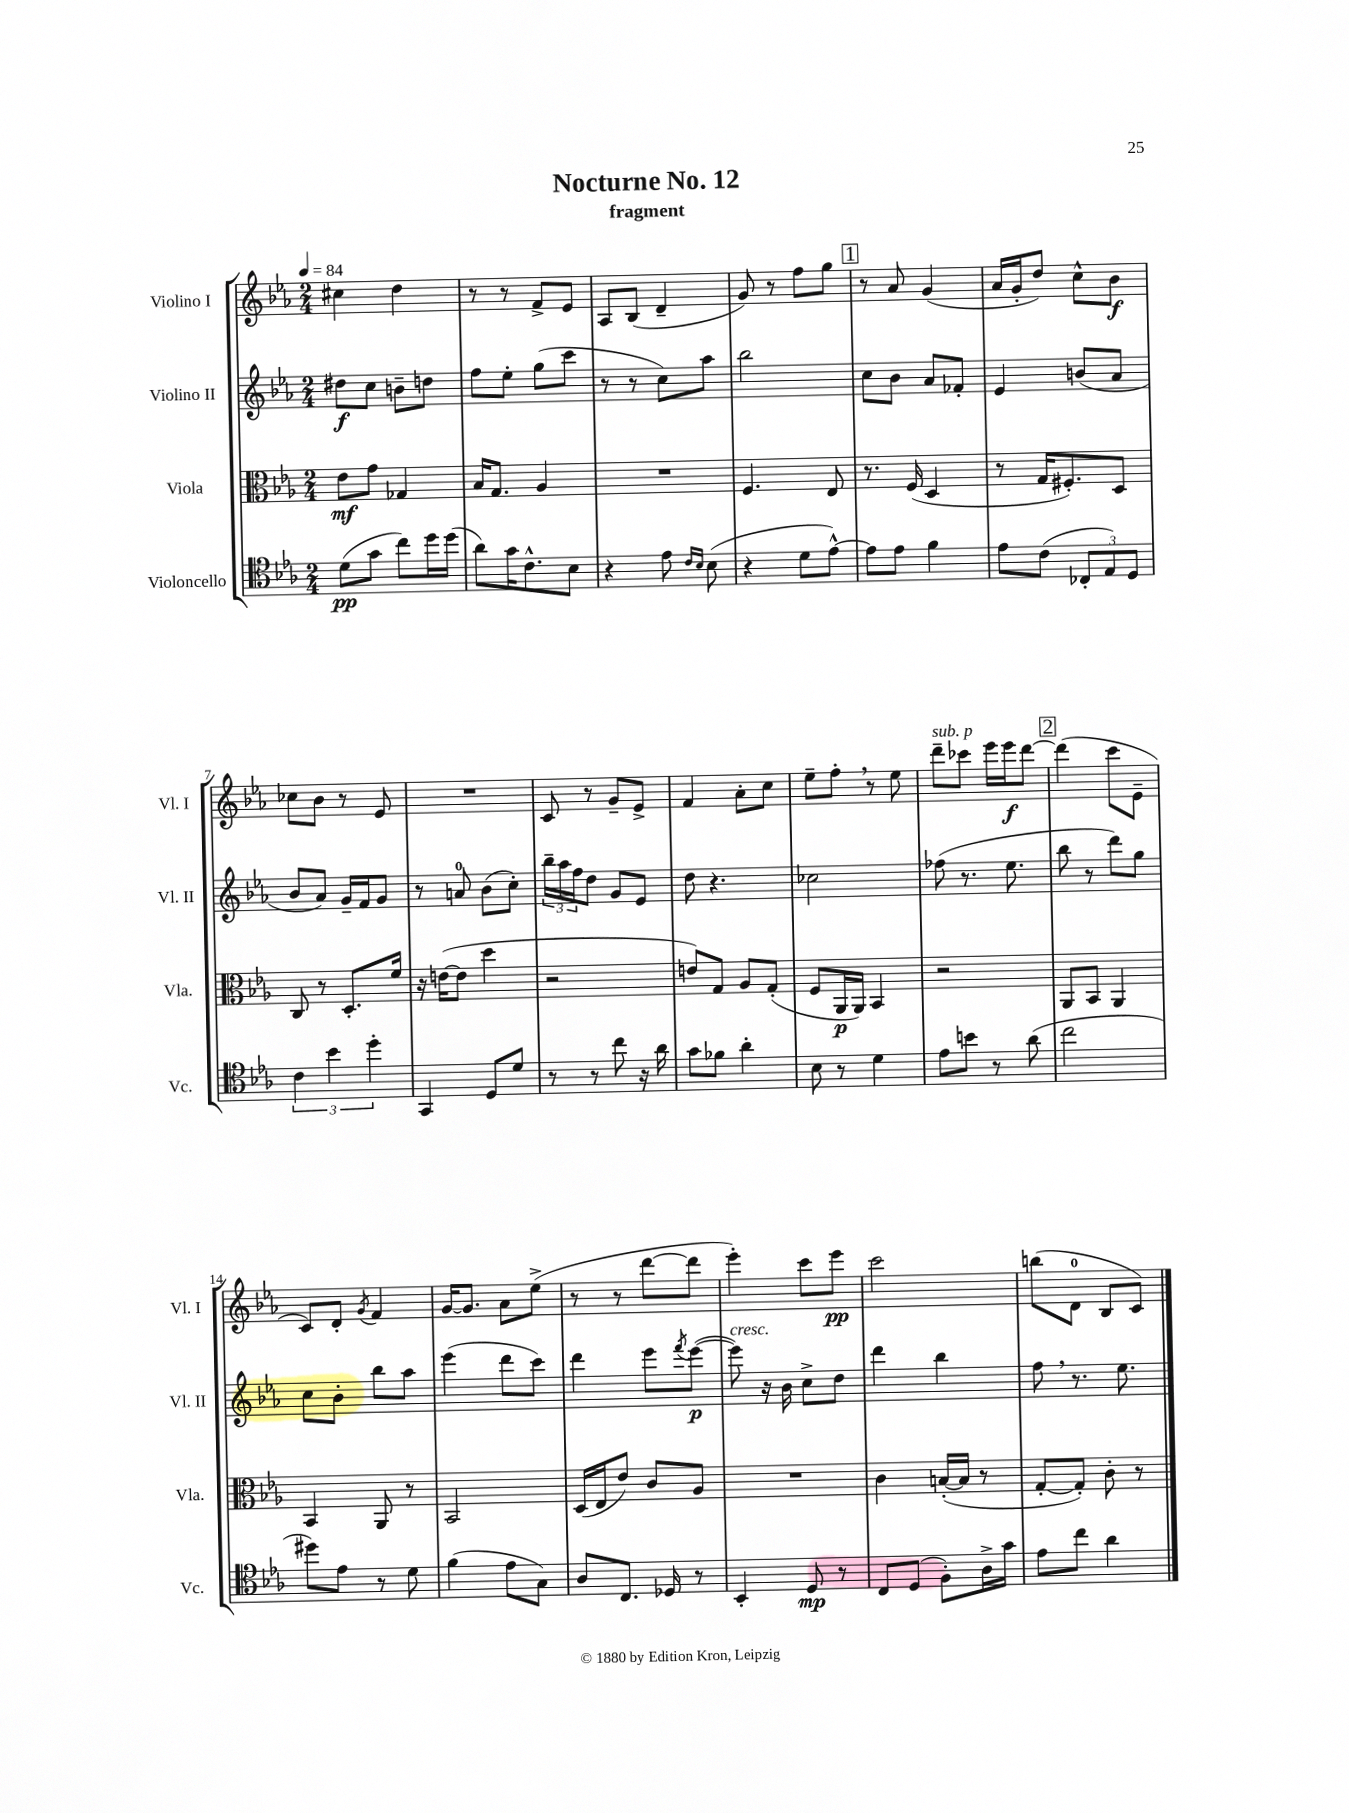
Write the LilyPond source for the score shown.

\header { title = "Nocturne No. 12" subtitle = "fragment" }
<<
\new StaffGroup <<
\new Staff = "s0" \with { instrumentName = "Violino I" shortInstrumentName = "Vl. I" } {
    \clef treble \key ees \major \numericTimeSignature \time 2/4 \tempo 4 = 84
    cis''4 d''4 |
    r8 r8 f'8-> ees'8 |
    aes8 bes8( d'4-- |
    g'8) r8 f''8 g''8 |
    \mark \markup { \box "1" } r8 aes'8 g'4( |
    aes'16 g'16-. d''8) c''8-^ bes'8\f |
    ces''8 bes'8 r8 ees'8 |
    R2 |
    c'8 r8 g'8-- ees'8-> |
    f'4 aes'8-. c''8 |
    ees''8-- f''8-. \breathe r8 ees''8 |
    d'''8--^\markup { \italic "sub. p" } ces'''8 ees'''16 ees'''16\f d'''8~ |
    \mark \markup { \box "2" } d'''4( c'''8 ees'8-- |
    c'8) d'8-. \acciaccatura { g'8 } f'4 |
    g'16~ g'8. aes'8 ees''8->( |
    r8 r8 d'''8~ d'''8 |
    ees'''4-.) c'''8 ees'''8\pp |
    c'''2 |
    b''8( d'8-0 bes8 c'8) \bar "|." |
}
\new Staff = "s1" \with { instrumentName = "Violino II" shortInstrumentName = "Vl. II" } {
    \clef treble \key ees \major \numericTimeSignature \time 2/4
    dis''8\f c''8 b'8-- d''8 |
    f''8 ees''8-. g''8( c'''8 |
    r8 r8 c''8) aes''8 |
    bes''2 |
    \mark \markup { \box "1" } c''8 bes'8 aes'8 fes'8-. |
    ees'4 b'8( aes'8 |
    bes'8 aes'8) g'16-- f'16 g'8 |
    r8 a'8-0 bes'8( c''8-.) |
    \tuplet 3/2 { bes''16-- aes''16 f''16 } d''8 g'8 ees'8 |
    d''8 r4. |
    ces''2 |
    fes''8( r8. ees''8. |
    \mark \markup { \box "2" } bes''8 r8 d'''8) g''8 |
    c''8 bes'8-. bes''8 aes''8 |
    ees'''4( d'''8 c'''8) |
    d'''4 ees'''8 \acciaccatura { f'''8 } ees'''8~\p( |
    ees'''8^\markup { \italic "cresc." }) r16 bes'16 c''8-> d''8 |
    d'''4 bes''4 |
    f''8 \breathe r8. ees''8. \bar "|." |
}
\new Staff = "s2" \with { instrumentName = "Viola" shortInstrumentName = "Vla." } {
    \clef alto \key ees \major \numericTimeSignature \time 2/4
    ees'8\mf g'8 ges4 |
    bes16 g8. aes4 |
    R2 |
    f4. ees8 |
    \mark \markup { \box "1" } r8. f16( d4 |
    r8 g16 fis8.-.) d8 |
    c8 r8 d8.-. f'16 |
    r16 e'16~( e'8 d''4 |
    r2 |
    e'8) g8 aes8 g8-.( |
    f8 aes,16\p aes,16) bes,4 |
    r2 |
    \mark \markup { \box "2" } aes,8 bes,8 aes,4 |
    bes,4 aes,8 r8 |
    bes,2 |
    d16( ees16 ees'8) c'8 aes8 |
    R2 |
    c'4 b16~-.( b16 r8 |
    g8~-. g8-.) c'8-. r8 \bar "|." |
}
\new Staff = "s3" \with { instrumentName = "Violoncello" shortInstrumentName = "Vc." } {
    \clef tenor \key ees \major \numericTimeSignature \time 2/4
    d'8\pp( g'8 c''8) d''16 d''16( |
    aes'8) g'16 c'8.-^ bes8 |
    r4 ees'8 \grace { c'16 bes16 } bes8( |
    r4 d'8 ees'8~-^) |
    \mark \markup { \box "1" } ees'8 ees'8 f'4 |
    ees'8 c'8( \tuplet 3/2 { ces8-. ees8) d8 } |
    \tuplet 3/2 { c'4 bes'4 d''4-. } |
    g,4 d8 d'8 |
    r8 r8 c''8 r16 aes'16 |
    g'8 fes'8 aes'4-. |
    bes8 r8 d'4 |
    ees'8 b'8 r8 aes'8( |
    \mark \markup { \box "2" } c''2 |
    dis''8) ees'8 r8 d'8 |
    f'4( ees'8 g8) |
    aes8 c8. des16 r8 |
    bes,4-. d8\mp r8 |
    c8 d8( f8-.) aes16-> g'16 |
    ees'8 c''8 aes'4 \bar "|." |
}
>>
>>
